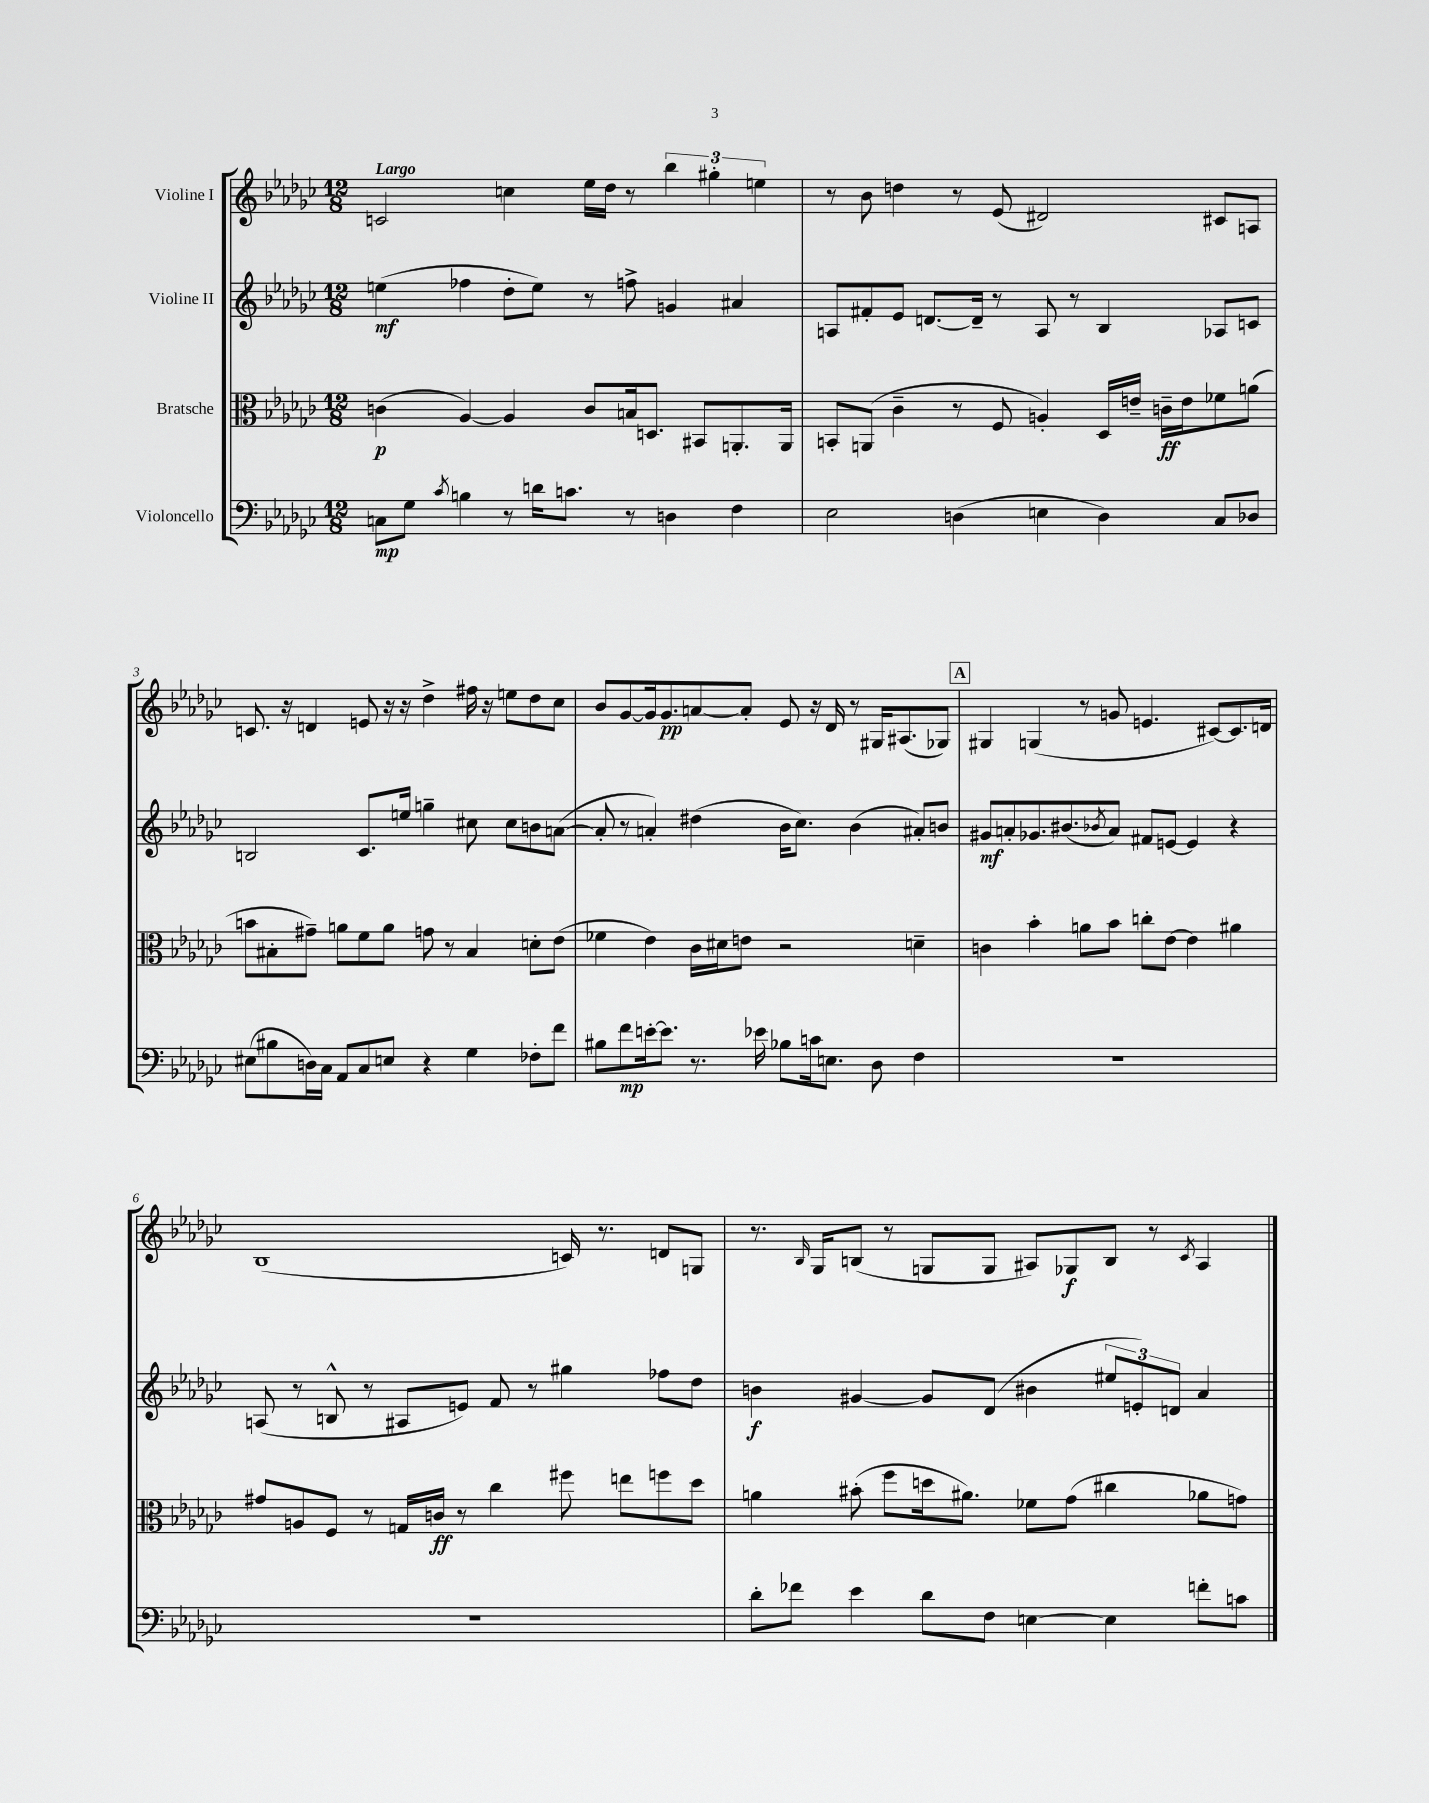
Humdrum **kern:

**kern	**kern	**kern	**kern
*staff4	*staff3	*staff2	*staff1
*clefF4	*clefC3	*clefG2	*clefG2
*k[b-e-a-d-g-c-]	*k[b-e-a-d-g-c-]	*k[b-e-a-d-g-c-]	*k[b-e-a-d-g-c-]
*M12/8	*M12/8	*M12/8	*M12/8
8C	(4c	(4ee	2c
8G-	.	.	.
8qc-	.	.	.
4B	[4A-)	4ff-	.
8r	4A-]	8dd-'	4cc
16d	.	8ee)	.
8.c	.	.	.
.	8c	8r	16ee-
.	.	.	16dd-
8r	16B	8ff^	8r
.	8.D	.	.
4D	.	4g	6bb-
.	8BB#	.	.
.	.	.	6gg#'
4F	8.AA'	4a#	.
.	.	.	6ee
.	16AA	.	.
=	=	=	=
2E-	8BB'	8A	8r
.	(8AA	8f#'	8b-
.	4c-~	8e-	4dd
.	.	[8.d	.
(4D	8r	.	8r
.	.	16d~]	.
.	8F	8r	(8e-
4E	4A')	8A	2d#)
.	.	8r	.
4D)	16D-	4B-	.
.	16e~	.	.
.	16c~	.	.
.	16e	.	.
8C-	8f-	8A-	8c#
8D-	(8a	8c	8A
=	=	=	=
(8E#	8b	2B	8.c
8B#	8B#'	.	.
.	.	.	16r
16D)	8g#~)	.	4d
16C-	.	.	.
8AA-	8a	.	.
8C-	8f	8.c-	8e
8E	8a	.	16r
.	.	16ee	16r
4r	8g	4gg~	4dd-^
.	8r	.	.
4G-	4B#	8cc#	16ff#
.	.	.	16r
.	.	8cc#	8ee
8F-'	8d'	8b	8dd-
8f	(8e-	([8a	8cc-
=	=	=	=
8B#	4f-	8a']	8b-
8f	.	8r	[8g-
[16e'	4e-)	4a')	16g-]
8.e]	.	.	8.g-
8.r	16c-	(4dd#	[8a
.	16d#	.	.
.	8e	.	8a']
16e-	.	.	.
8B-	2r	16b-	8e-
.	.	8.cc-)	.
16c	.	.	16r
8.E	.	.	16d-
.	.	(4b-	8r
8D-	.	.	16G#
.	.	.	(8.A#
4F	4d~	8a#')	.
.	.	8b	8G-)
=	=	=	=
1.r	4c	8g#	4G#
.	.	8a'	.
.	4b-'	8.g-	(4G
.	.	(8.b#	.
.	8a	.	8r
.	.	8qb-	.
.	8b-	8a)	8g
.	8cc'	8f#	4.e
.	[8e-	[8e	.
.	4e-]	4e]	.
.	.	.	[8c#)
.	4a#	4r	8.c#]
.	.	.	16d
=	=	=	=
1.r	8g#	(8A	(1B-
.	8A	8r	.
.	8F	8B^^	.
.	8r	8r	.
.	16G	8A#	.
.	16c	.	.
.	8r	8e)	.
.	4cc-	8f	.
.	.	8r	.
.	8ff#	4gg#	16c)
.	.	.	8.r
.	8ee	.	.
.	8ff	8ff-	8d
.	8dd-	8dd-	8G
=	=	=	=
8d-'	4a	4b	8.r
8f-	.	.	.
.	.	.	16qqB-
.	.	.	16G-
4e-	(8b#'	[4g#	(8B
.	8ff	.	8r
8d-	16dd	8g#]	8G
.	8.a#)	.	.
8F	.	(8d-	8G
[4E	8f-	4b#	8A#)
.	(8g-	.	8G-
4E]	4cc#	12ee#	8B
.	.	12e')	.
.	.	.	8r
.	.	12d	.
.	.	.	8qc-
8f'	8a-	4a-	4A#
8c	8g)	.	.
==	==	==	==
*-	*-	*-	*-
